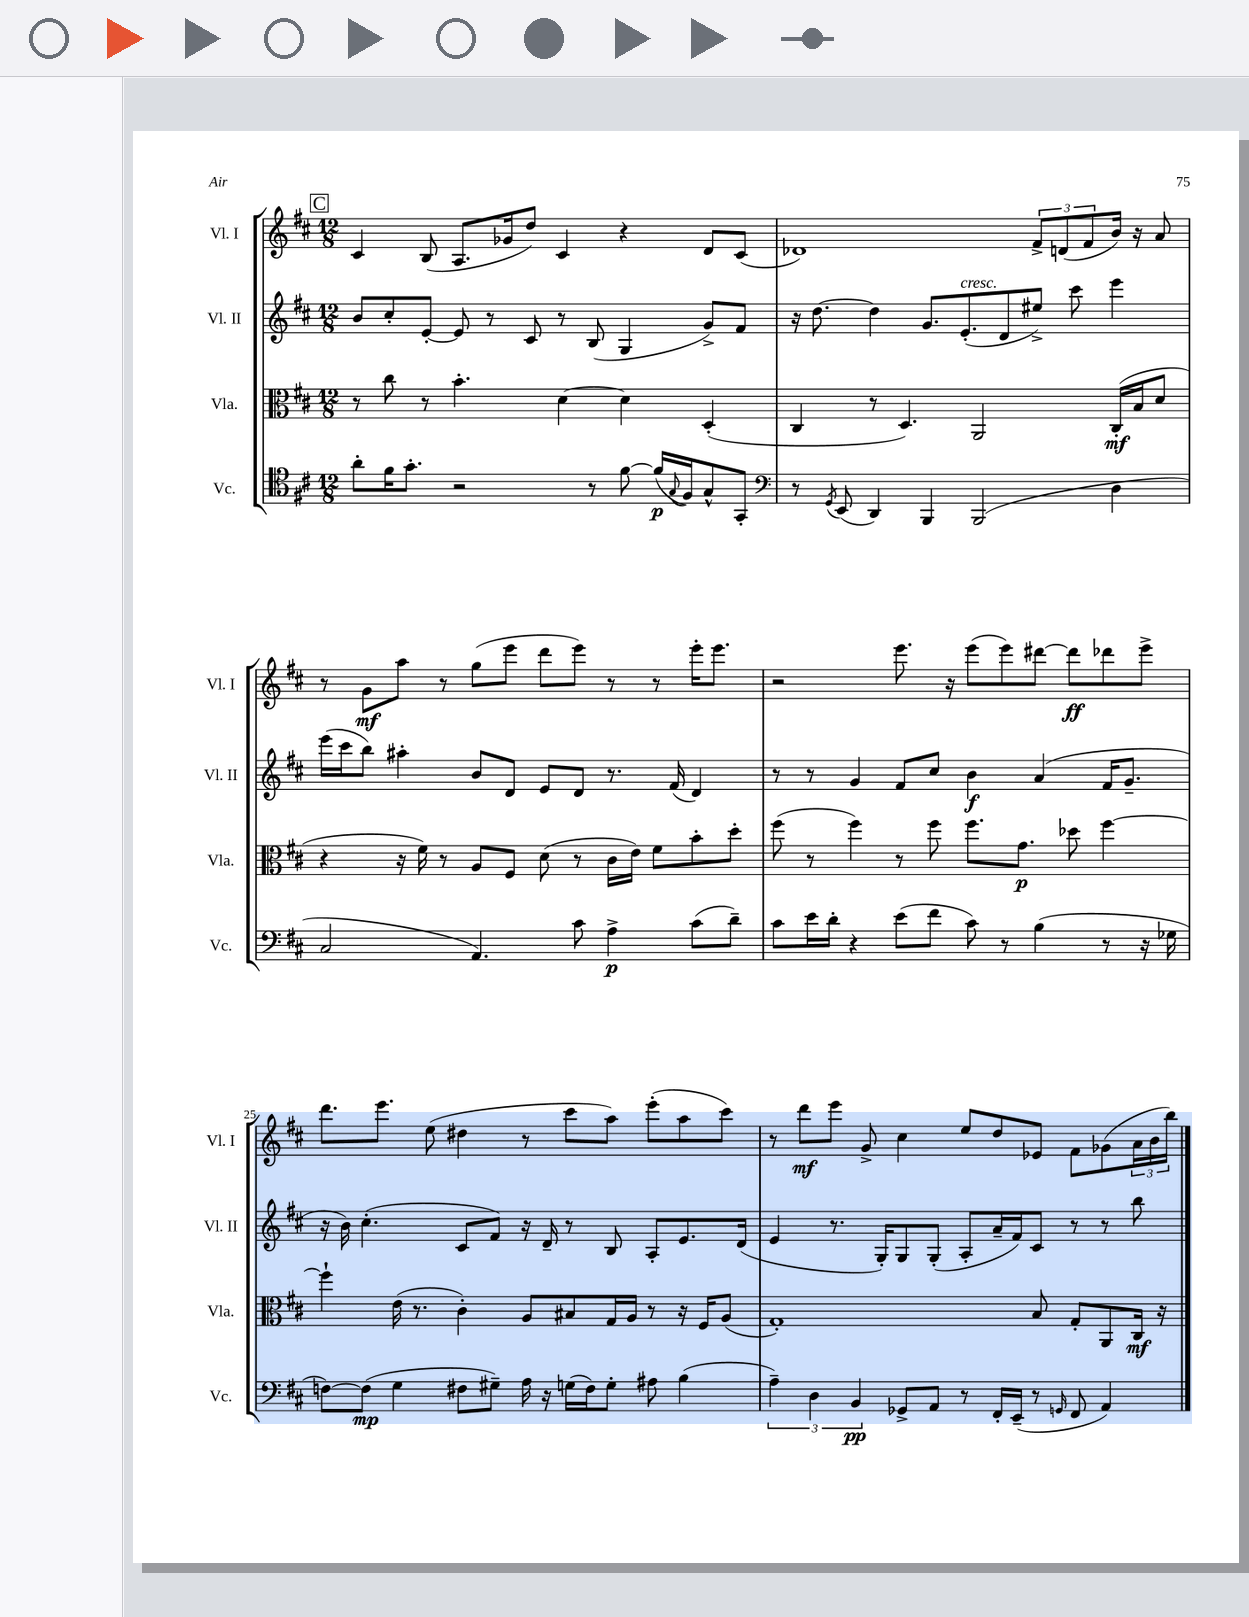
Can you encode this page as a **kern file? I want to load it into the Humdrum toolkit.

**kern	**kern	**kern	**kern
*staff4	*staff3	*staff2	*staff1
*clefC4	*clefC3	*clefG2	*clefG2
*k[f#c#]	*k[f#c#]	*k[f#c#]	*k[f#c#]
*M12/8	*M12/8	*M12/8	*M12/8
8a'	8r	8b	4c#
16f#	8cc#	8cc#'	.
8.g'	.	.	.
.	8r	[8e'	(8B
2r	4.b'	8e]	8.A
.	.	8r	.
.	.	.	16g-
.	.	8c#	8dd)
.	[4d	8r	4c#
8r	.	(8B	.
[8f#	4d]	4G	4r
(16f#]	.	.	.
8qqG	.	.	.
16F#)	.	.	.
8G^^	(4D'	8g^)	8d
8GG'	.	8f#	(8c#
=	=	=	=
*clefF4	*	*	*
8r	4C#	16r	1d-)
.	.	[8.dd	.
8qGG	.	.	.
(8EE	.	.	.
4DD)	8r	4dd]	.
.	4.D)	.	.
4BBB	.	8.g	.
.	.	(8.e'	.
(2BBB	2AA	.	.
.	.	8d	.
.	.	8ee#^)	12f#^
.	.	.	(12d
.	.	8ccc#	.
.	.	.	12f#
4D	(16C#'	4eee	16b)
.	16B	.	16r
.	8d	.	8a
=	=	=	=
2C#	4r	(16eee	8r
.	.	16ccc#	.
.	.	8bb)	8g
.	16r	4aa#'	8aa
.	16f#)	.	.
.	8r	.	8r
4.AA)	8A	8b	(8gg
.	8F#	8d	8eee
.	(8d	8e	8ddd
8c#	8r	8d	8eee)
4A^	16c#	8.r	8r
.	16e)	.	.
.	8f#	.	8r
.	.	(16f#	.
(8c#	8b'	4d)	16eee'
.	.	.	8.eee
8d~)	8dd'	.	.
=	=	=	=
8c#	(8ff#	8r	2r
16e	8r	8r	.
16d'	.	.	.
4r	4ff#)	4g	.
(8e	8r	8f#	8.eee
8f#	8ff#	8cc#	.
.	.	.	16r
8c#)	8.ff#	4b	(8eee
8r	.	.	8eee)
.	8.g	.	.
(4B	.	(4a	[8ddd#
.	8dd-	.	8ddd#]
8r	[4ff#	16f#	8ddd-
.	.	8.g~	.
16r	.	.	8eee^
16G-	.	.	.
=	=	=	=
[8F)	4ff#`]	16r	8.ddd
.	.	16b)	.
(8F]	.	(4.cc#'	.
.	.	.	8.eee
4G	(16e	.	.
.	8.r	.	.
.	.	.	(8ee
8F#	4c#')	8c#	4dd#
8G#~)	.	8f#)	.
16A	8A	16r	8r
16r	.	16d~	.
(16G	8B#	8r	8ccc#
16F#)	.	.	.
8G'	16G	8B	8aa)
.	16A	.	.
8A#	8r	8A'	(8eee'
(4B	16r	8.e	8aa
.	16F#	.	.
.	(8A	.	8ccc#)
.	.	(16d	.
=	=	=	=
6A~)	1G')	4e	8r
.	.	.	8ddd
6D	.	.	.
.	.	8.r	8eee
6BB	.	.	.
.	.	.	8g^
.	.	16G')	.
8GG-^	.	8G	4cc#
8AA	.	(8G'	.
8r	.	8A'	8ee
16FF#'	.	16a~	8dd
(16EE~	.	16f#)	.
8r	8B	8c#	8e-
16qqGG	.	.	.
8FF#	8G'	8r	8f#
4AA)	8AA	8r	(8g-
.	16C#	8bb	24a
.	.	.	24b
.	16r	.	.
.	.	.	24bb)
==	==	==	==
*-	*-	*-	*-
